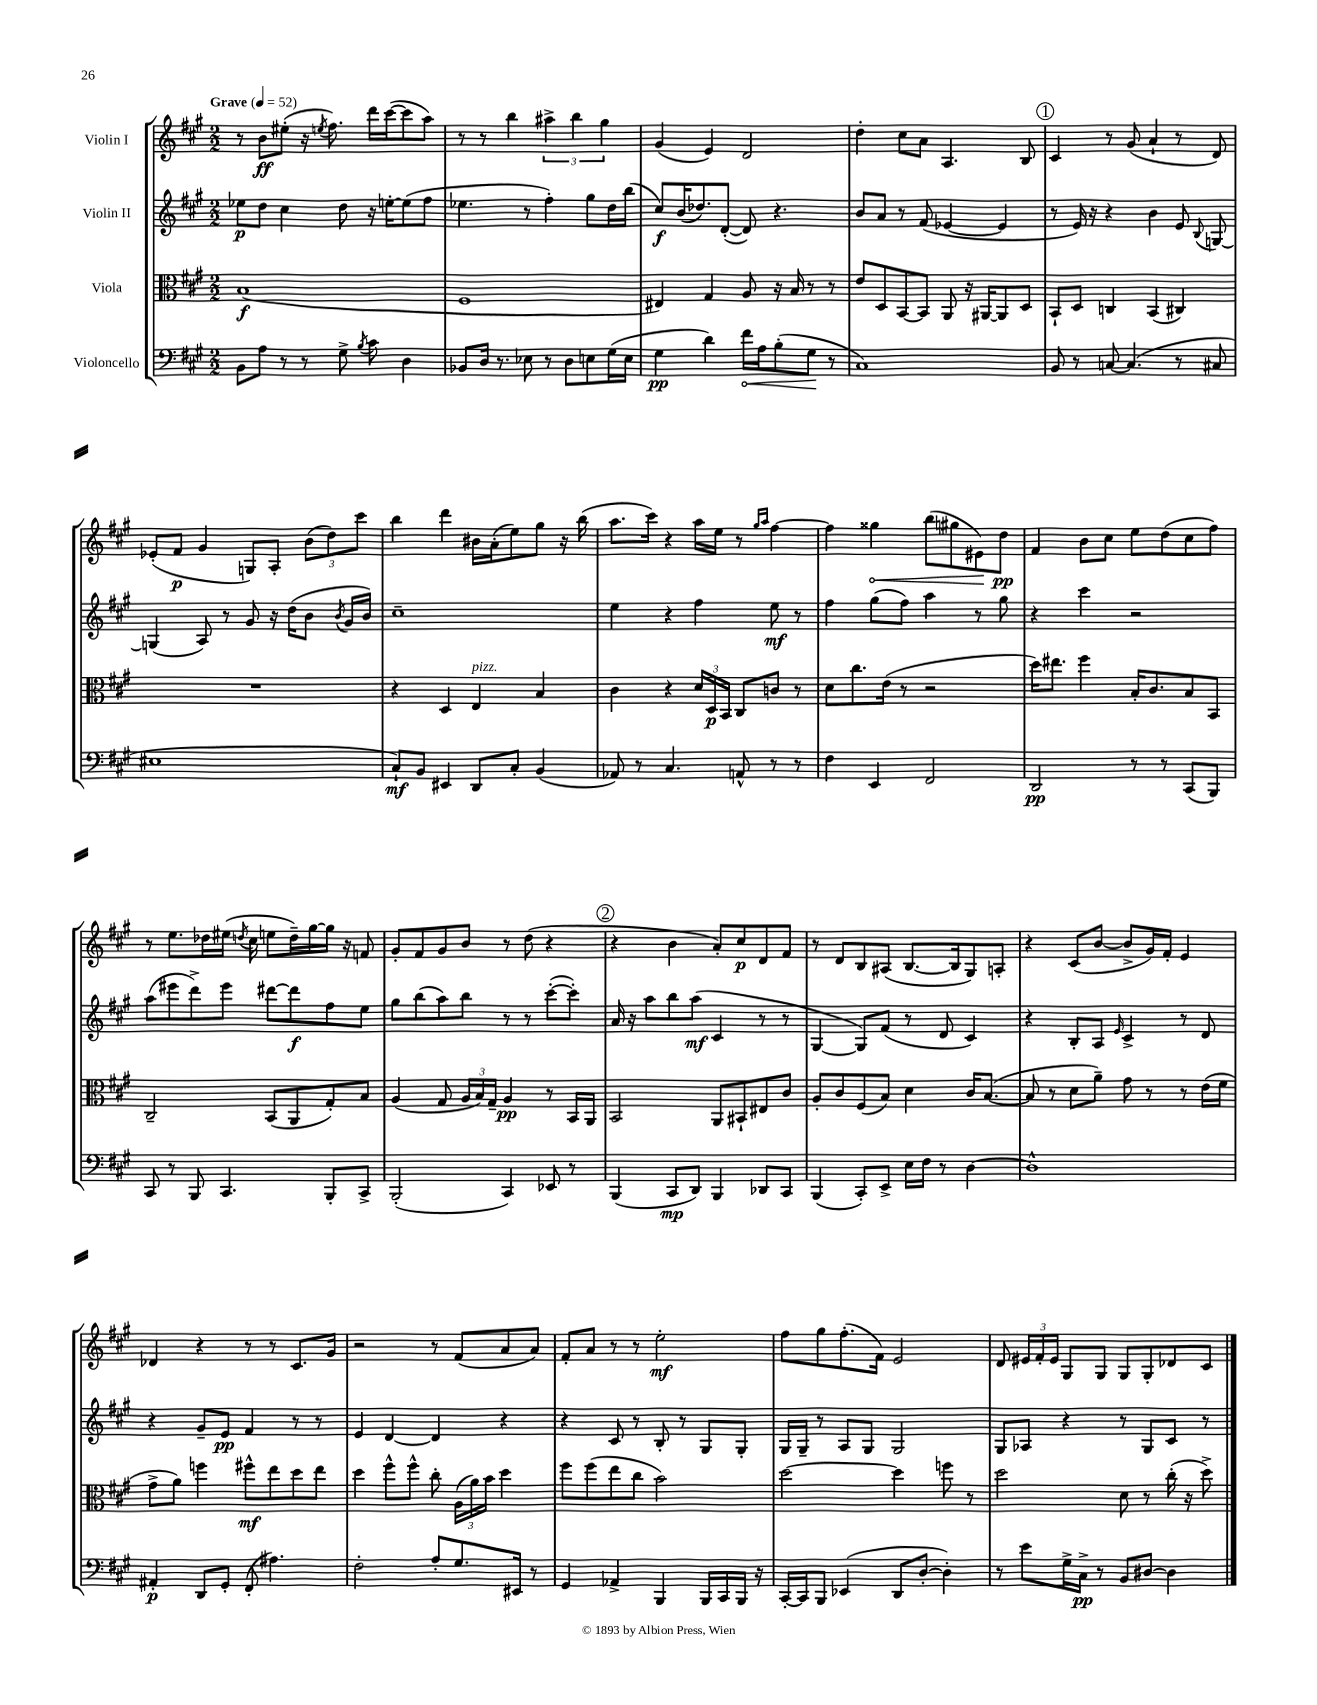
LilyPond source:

<<
\new StaffGroup <<
\new Staff = "s0" \with { instrumentName = "Violin I" } {
    \clef treble \key a \major \numericTimeSignature \time 2/2 \tempo "Grave" 4 = 52
    \autoBeamOff r8 b'8[\ff eis''8]-.( r16 \acciaccatura { e''8 } fis''8.) d'''16[ cis'''16~( cis'''8 a''8]) |
    r8 r8 b''4 \tuplet 3/2 { ais''4-> b''4 gis''4 } |
    gis'4( e'4) d'2 |
    d''4-. cis''8[ a'8] a4. b8 |
    \mark \markup { \circle "1" } cis'4 r8 gis'8( a'4-! r8 d'8) |
    ees'8[-.( fis'8]\p gis'4 g8[) a8]-. \tuplet 3/2 { b'8[( d''8) cis'''8] } |
    b''4 d'''4 bis'16[ a'16-.( e''8) gis''8] r16 b''16( |
    a''8.[ cis'''16]) r4 a''16[ e''16] r8 \grace { gis''16[ a''16] } fis''4~ |
    fis''4 \once \override Hairpin.circled-tip = ##t gisis''4\< b''8[( gis''8 eis'8\!) d''8]\pp |
    fis'4 b'8[ cis''8] e''8[ d''8( cis''8 fis''8]) |
    r8 e''8.[ des''16 eis''16]( \acciaccatura { d''8 } cis''16 e''8[ d''16--) gis''16~ gis''16] r16 f'8 |
    gis'8[-. fis'8 gis'8 b'8] r8 d''8( r4 |
    \mark \markup { \circle "2" } r4 b'4 a'8[-.) cis''8\p d'8 fis'8] |
    r8 d'8[ b8 ais8]( b8.[~ b16 gis8) a8]-. |
    r4 cis'8[( b'8]~ b'8[-> gis'16) fis'16]-. e'4 |
    des'4 r4 r8 r8 cis'8.[ gis'16] |
    r2 r8 fis'8[( a'8 a'8]) |
    fis'8[-. a'8] r8 r8 e''2-.\mf |
    fis''8[ gis''8 fis''8.-.( fis'16]) e'2 |
    d'8 \tuplet 3/2 { eis'16[ fis'16-. eis'16] } gis8[ gis8] gis8[ gis8-. des'8 cis'8] \bar "|." |
}
\new Staff = "s1" \with { instrumentName = "Violin II" } {
    \clef treble \key a \major \numericTimeSignature \time 2/2
    \autoBeamOff ees''8[\p d''8] cis''4 d''8 r16 e''16[~-. e''8( fis''8] |
    ees''4. r8 fis''4-.) gis''8[ d''16 b''16]( |
    cis''8[\f) b'16( des''8.) d'8]~-.( d'8) r4. |
    b'8[ a'8] r8 fis'8( ees'4~ ees'4 |
    \mark \markup { \circle "1" } r8 e'16) r16 r4 b'4 e'8 \appoggiatura { b8 } g8~ |
    g4( a8) r8 gis'8 r16 d''16[( b'8] \acciaccatura { b'8 } gis'16[ b'16]) |
    cis''1-- |
    e''4 r4 fis''4 e''8\mf r8 |
    fis''4 gis''8[( fis''8]) a''4 r8 gis''8 |
    r4 cis'''4 r2 |
    a''8[( eis'''8 d'''8->) eis'''8] dis'''8[~ dis'''8\f fis''8 e''8] |
    gis''8[ b''8( a''8) b''8] r8 r8 cis'''8[~-.( cis'''8]-.) |
    \mark \markup { \circle "2" } a'16 r16 a''8[ b''8 a''8]\mf( cis'4 r8 r8 |
    gis4~ gis8[) fis'8]( r8 d'8 cis'4) |
    r4 b8[-. a8] \grace { e'16 } cis'4-> r8 d'8 |
    r4 gis'8[-- e'8]\pp fis'4 r8 r8 |
    e'4 d'4~ d'4 r4 |
    r4 cis'8 r8 b8-. r8 gis8[ gis8]-. |
    gis16[ gis16]-- r8 a8[ gis8] gis2 |
    gis8[ aes8] r4 r8 gis8[ cis'8] r8 \bar "|." |
}
\new Staff = "s2" \with { instrumentName = "Viola" } {
    \clef alto \key a \major \numericTimeSignature \time 2/2
    \autoBeamOff b1\f( |
    fis1 |
    eis4) gis4 a8 r16 b16 r8 r8 |
    e'8[ d8 b,8~ b,8] a,8 r16 ais,16[~ ais,8 d8] |
    \mark \markup { \circle "1" } b,8[-! d8] c4 b,4( cis4) |
    R1 |
    r4 d4 e4^\markup { \italic "pizz." } b4 |
    cis'4 r4 \tuplet 3/2 { d'16[ d16\p b,16] } cis8[ c'8] r8 |
    d'8[ cis''8. e'16]( r8 r2 |
    d''16[) eis''8.] fis''4 b16[-. cis'8. b8 b,8] |
    cis2-- b,8[( a,8 gis8-.) b8] |
    a4( gis8 \tuplet 3/2 { a16[ b16) gis16]-- } a4\pp r8 b,16[ a,16] |
    \mark \markup { \circle "2" } b,2 a,8[ bis,8-! eis8 cis'8] |
    a8[-. cis'8 fis8( b8]) d'4 cis'16[ b8.]~( |
    b8 r8 d'8[ a'8]--) gis'8 r8 r8 e'16[( fis'16] |
    gis'8[-> a'8]) f''4 fis''8[-^\mf e''8 d''8 e''8] |
    d''4 fis''8[-^ fis''8]-^ cis''8-. \tuplet 3/2 { a16[( a'16) b'16] } d''4 |
    fis''8[ fis''8( e''8 cis''8] b'2) |
    d''2~ d''4 f''8 r8 |
    d''2 d'8 r8 cis''16-.( r16 d''8->) \bar "|." |
}
\new Staff = "s3" \with { instrumentName = "Violoncello" } {
    \clef bass \key a \major \numericTimeSignature \time 2/2
    \autoBeamOff b,8[ a8] r8 r8 gis8-> \acciaccatura { b8 } cis'8 d4 |
    bes,8[ d16] r8. ees8 r8 d8[ e8 gis16( e16] |
    gis4\pp d'4) \once \override Hairpin.circled-tip = ##t fis'16[\< a16 b8-.( gis8]\! r8 |
    cis1) |
    \mark \markup { \circle "1" } b,8 r8 c8~ c4.( r8 cis8 |
    eis1 |
    cis8[-!\mf) b,8] eis,4 d,8[ cis8]-. b,4( |
    aes,8) r8 cis4. a,8-^ r8 r8 |
    fis4 e,4 fis,2 |
    d,2\pp r8 r8 cis,8[( b,,8]) |
    cis,8 r8 b,,8 cis,4. b,,8[-. cis,8]-> |
    b,,2-.( cis,4) ees,8 r8 |
    \mark \markup { \circle "2" } b,,4( cis,8[\mp d,8]) b,,4 des,8[ cis,8] |
    b,,4( cis,8[-.) e,8]-> e16[ fis16] r8 d4~ |
    d1-^ |
    ais,4-.\p d,8[ gis,8]-. fis,8-.( ais4.) |
    fis2-. a8[-. gis8. eis,16] r8 |
    gis,4 aes,4-> b,,4 b,,16[ cis,16 b,,16] r16 |
    cis,16[~-. cis,16 b,,8] ees,4( d,8[ d8]~-. d4-.) |
    r8 e'8[ gis16-> cis16]->\pp r8 b,8[ dis8]~ dis4 \bar "|." |
}
>>
>>
\layout { \context { \Score \remove "Bar_number_engraver" } }
